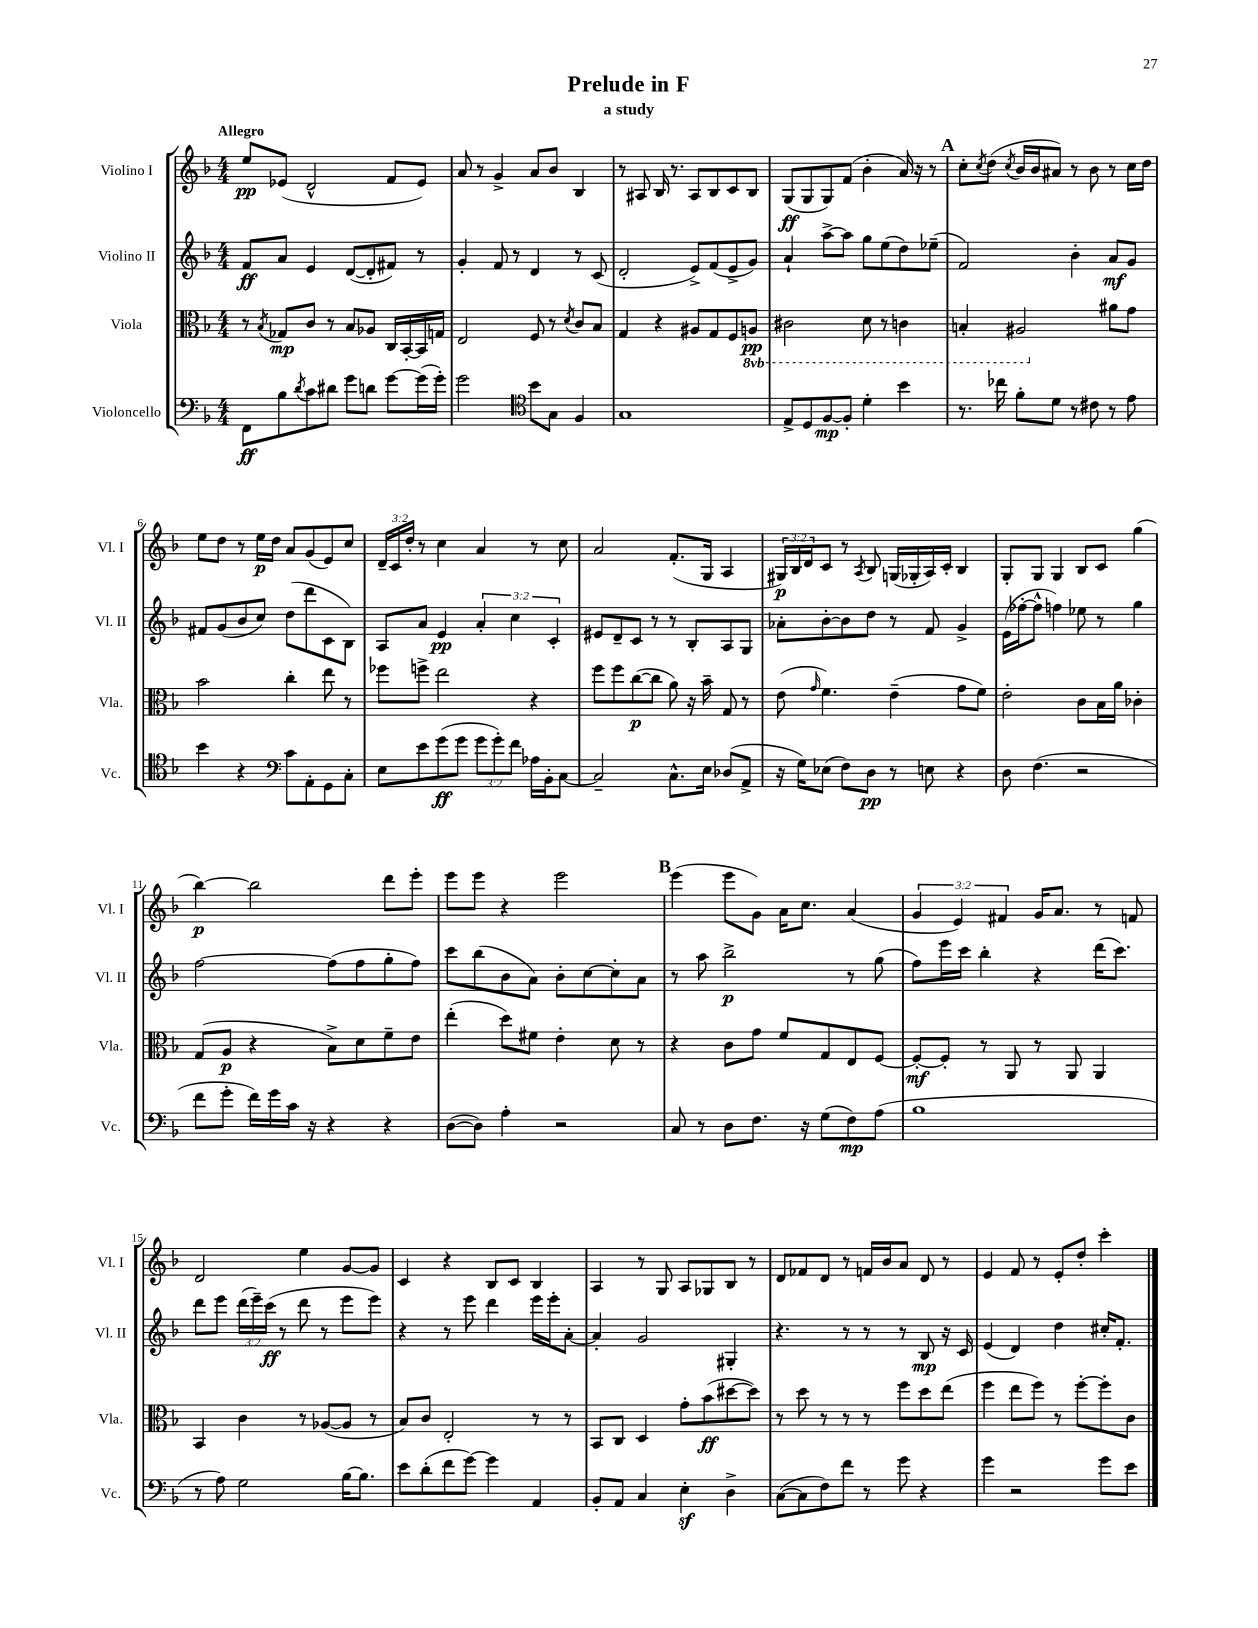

**kern	**kern	**kern	**kern
*staff4	*staff3	*staff2	*staff1
*clefF4	*clefC3	*clefG2	*clefG2
*k[b-]	*k[b-]	*k[b-]	*k[b-]
*M4/4	*M4/4	*M4/4	*M4/4
8FF	8r	8f	8ee
.	8qB-	.	.
8B-	8G-	8a	(8e-
8qd	.	.	.
8c	8c	4e	2d^^
8d#	8r	.	.
8g	8B-	([8d	.
8d	8A-	8d']	.
[8g	16C	8f#)	8f
.	[16BB-'	.	.
(16g]	16BB-]	8r	8e-)
16g')	16G	.	.
=	=	=	=
2g	2E	4g'	8a
.	.	.	8r
.	.	8f	4g^
.	.	8r	.
*clefC4	*	*	*
8b-	8F	4d	8a
8G	8r	.	8b-
.	8qd	.	.
4F	8c	8r	4B-
.	8B-	(8c	.
=	=	=	=
1G	4G	2d'	8r
.	.	.	8A#
.	4r	.	16B-
.	.	.	8.r
.	8A#	8e^)	8A#
.	8G	(8f	8B-
.	8F	8e^	8c
.	8AA	8g)	8B-
=	=	=	=
8E^	2C#	4a`	(8G
8D	.	.	8G
[8F	.	[8aa^	8G)
8F']	.	8aa]	(8f
4d'	8D	8gg	4b-'
.	8r	(8ee	.
4b-	4C	8dd)	16a)
.	.	.	16r
.	.	(8ee-~	8r
=	=	=	=
8.r	4BB'	2f)	8cc'
.	.	.	8qcc
.	.	.	(8dd
16cc-	.	.	.
.	.	.	8qcc
8f'	2AA#	.	16b-
.	.	.	16b-
8d	.	.	8a#)
8r	.	4b-'	8r
8c#	.	.	8b-
8r	8a#	8a	8r
8e	8g	8g	16cc
.	.	.	16dd
=	=	=	=
4b-	2b-	8f#	8ee
.	.	(8g	8dd
4r	.	8b-	8r
.	.	8cc)	16ee
.	.	.	16dd
*clefF4	*	*	*
8c	4cc'	(8dd	8a
8AA'	.	8ddd	(8g
8GG	8ee	8c	8e)
8C'	8r	8B-)	8cc
=	=	=	=
8E	8ff-	8A	24d~
.	.	.	24c
.	.	.	24dd'
8e	8ff^	8a	8r
(8g	2ee	4e	4cc
8g	.	.	.
12g	.	6a'	4a
12g')	.	.	.
12f	.	6cc	.
16A-	4r	.	8r
16BB-'	.	.	.
.	.	6c'	.
[8C	.	.	8cc
=	=	=	=
2C~]	8ff	8e#	2a
.	8ff	8d~	.
.	([8cc	8c	.
.	8cc]	8r	.
8.C^^	8a)	8r	(8.f'
.	16r	8B-'	.
16E	16b-~	.	16G
(8D-	8G	8A	4A
8AA^	8r	8G	.
=	=	=	=
16r	(8e	8a-'	24G#)
.	.	.	24B-
16G)	.	.	.
.	.	.	24d
.	16qqg	.	.
(8E-	4.f)	[8b-'	8c
8F)	.	8b-]	8r
.	.	.	8qA
8D	.	8dd	8B-
8r	(4e~	8r	(16G
.	.	.	16G-'
8E	.	8f	16A)
.	.	.	16c'
4r	8g	4g^	4B-
.	8f)	.	.
=	=	=	=
8D	2e'	(16e	8G'
.	.	[16ff-'	.
(4.F	.	8ff-^^]	8G
.	.	4ff)	4G
2r	8c	8ee-	8B-
.	16B-	8r	8c
.	16a	.	.
.	4c-'	4gg	(4gg
=	=	=	=
8f	(8G	[2ff	[4bb-)
8g'	8A	.	.
16f)	4r	.	2bb-]
16g	.	.	.
16c	.	.	.
16r	.	.	.
4r	8B-^)	(8ff]	.
.	8d	8ff	.
4r	8f~	8gg'	8ddd
.	8e	8ff)	8eee'
=	=	=	=
([8D	(4ee'	8ccc	8eee
8D])	.	(8bb-	8eee
4A'	8dd)	8b-	4r
.	8f#	8a)	.
2r	4e'	8b-'	2eee
.	.	[8cc	.
.	8d	8cc']	.
.	8r	8a	.
=	=	=	=
8C	4r	8r	(4eee
8r	.	8aa	.
8D	8c	2bb-^	8eee
8.F	8g	.	8g)
.	8f	.	16a
16r	.	.	8.cc
(8G	8G	.	.
8F)	8E	8r	(4a
(8A	[8F	(8gg	.
=	=	=	=
1B-	8F'_	8ff)	6g
.	8F']	16eee	.
.	.	.	6e)
.	.	16ccc	.
.	8r	4bb-'	.
.	.	.	6f#
.	8AA	.	.
.	8r	4r	16g
.	.	.	8.a
.	8AA	.	.
.	4AA	(16ddd	8r
.	.	8.ccc)	.
.	.	.	8f
=	=	=	=
8r	4BB-	8ddd	2d
8A)	.	8eee	.
2G	4c	(24ddd	.
.	.	24eee~)	.
.	.	(24ccc	.
.	.	8r	.
.	8r	8ddd	4ee
.	([8A-	8r	.
[16B-	8A-]	8eee	[8g
8.B-]	.	.	.
.	8r	8eee)	8g]
=	=	=	=
8e	8B-)	4r	4c
(8d'	8c	.	.
8f	2E'	8r	4r
[8g)	.	8eee	.
4g]	.	4ddd	8B-
.	.	.	8c
4AA	8r	16eee	4B-
.	.	16eee'	.
.	8r	[8a'	.
=	=	=	=
8BB-'	8BB-	4a']	4A
8AA	8C	.	.
4C	4D	2g	8r
.	.	.	8G
4E'	8g'	.	8A
.	(8b-	.	8G-
4D^	[8dd#	4G#'	8B-
.	8dd#])	.	8r
=	=	=	=
([8C	8r	4.r	8d
8C]	8dd	.	8f-
8F)	8r	.	8d
8f	8r	8r	8r
8r	8r	8r	16f
.	.	.	16b-
8g	8ff	8r	8a
4r	8dd	8B-	8d
.	(8ee	16r	8r
.	.	16c	.
=	=	=	=
4g	4ff	(4e	4e
2r	8ee	4d)	8f
.	8ff)	.	8r
.	8r	4dd	8e'
.	[8ff'	.	8dd'
8g	8ff']	16cc#'	4ccc'
.	.	8.f'	.
8e	8c	.	.
==	==	==	==
*-	*-	*-	*-
